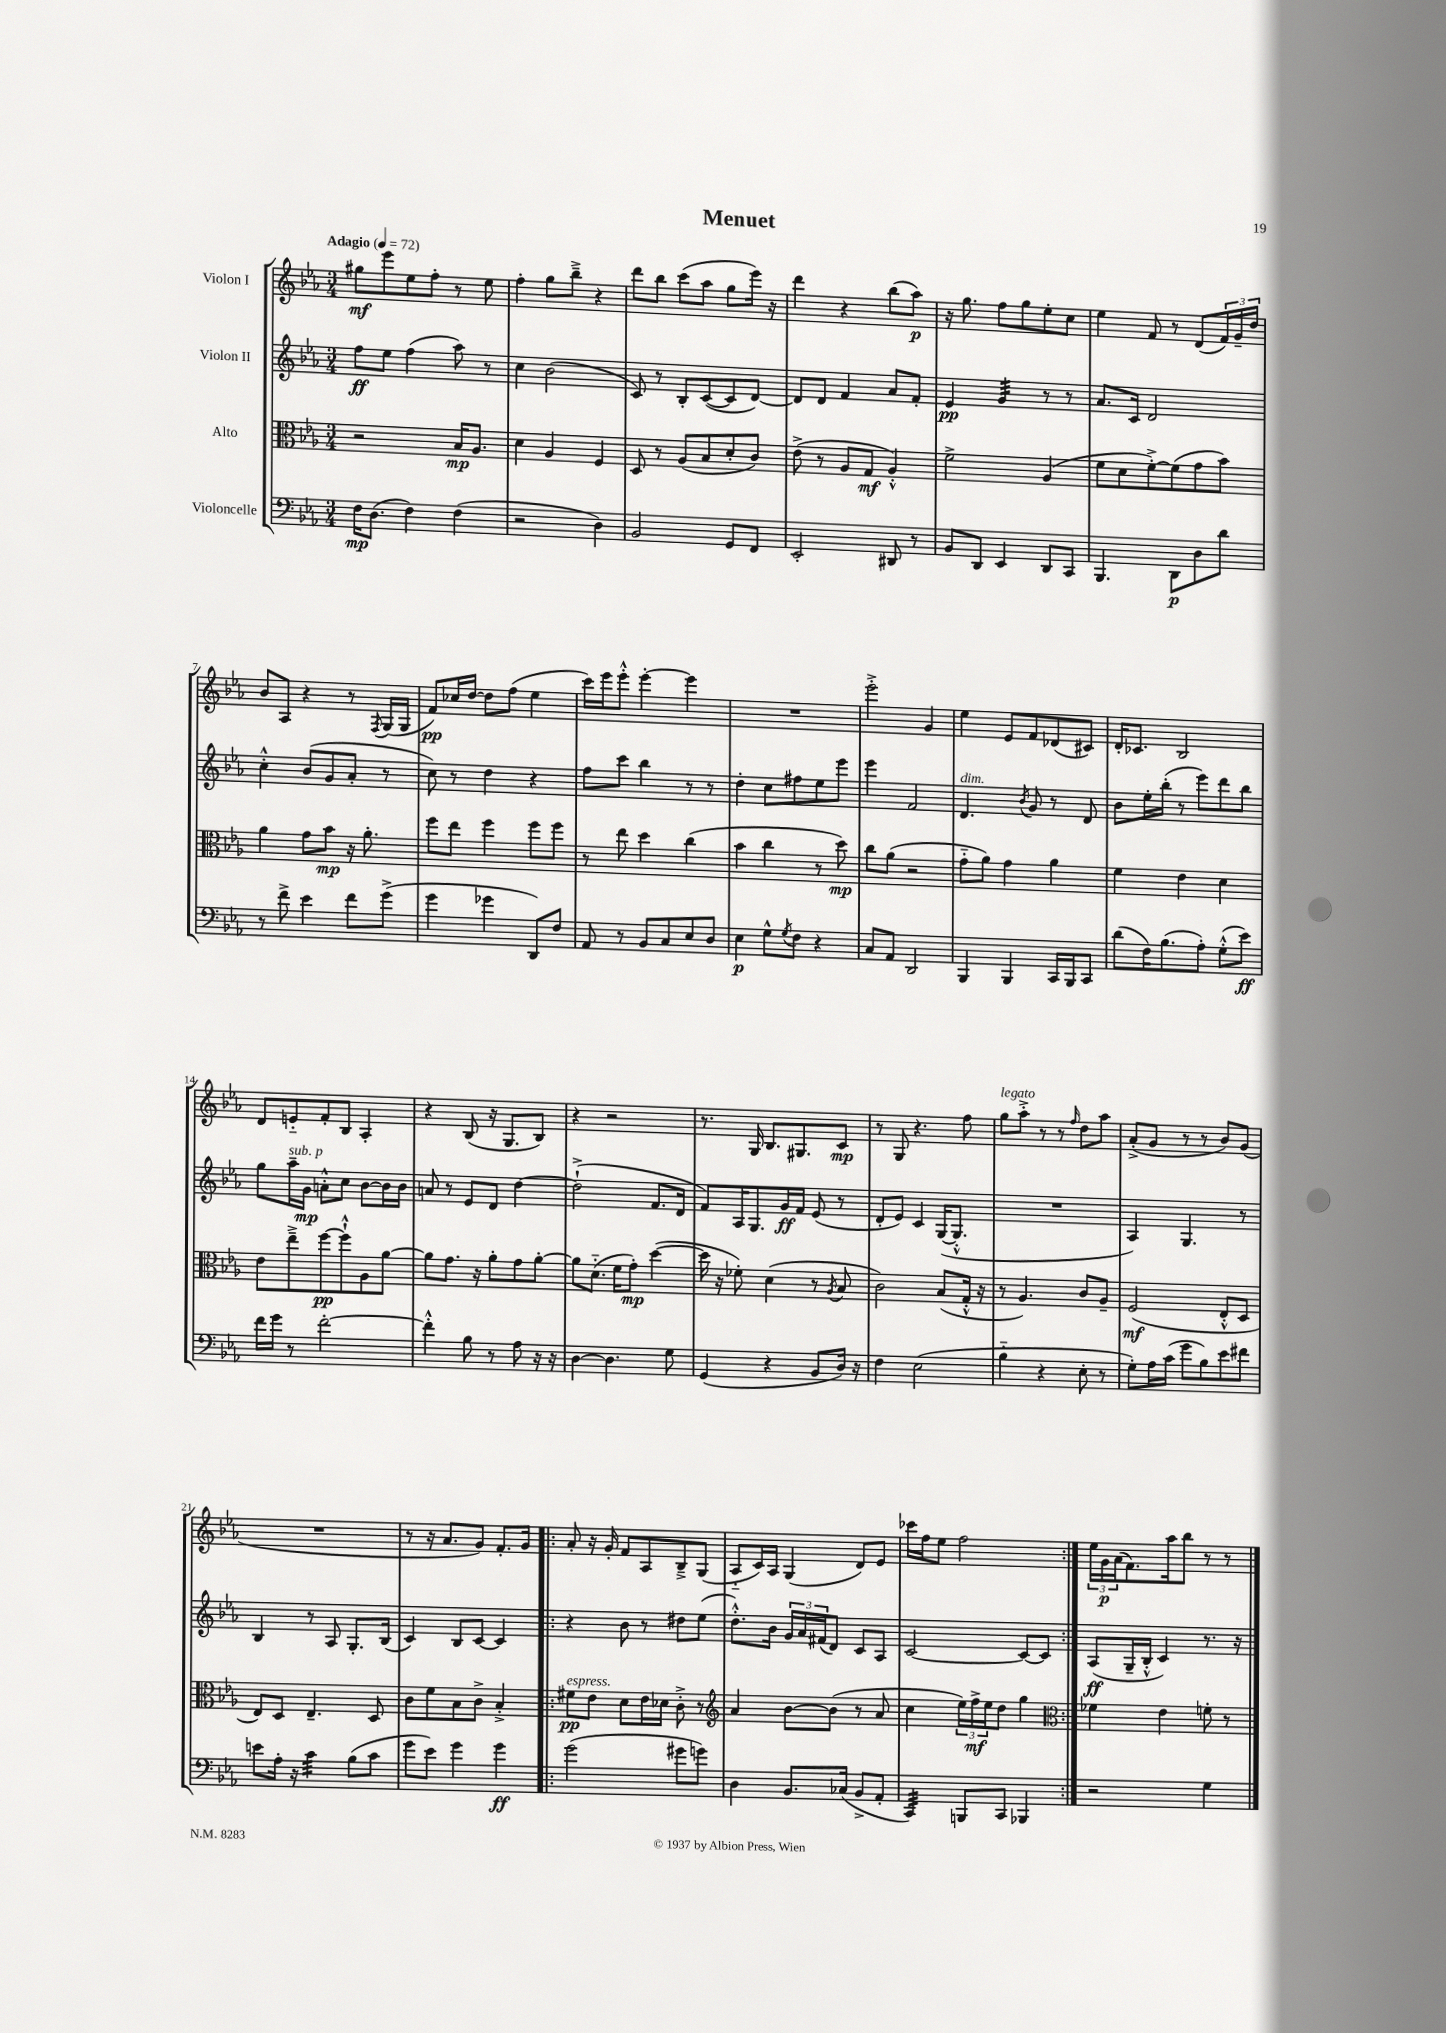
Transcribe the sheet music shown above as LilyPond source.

\header { title = "Menuet" }
<<
\new StaffGroup <<
\new Staff = "s0" \with { instrumentName = "Violon I" } {
    \clef treble \key ees \major \numericTimeSignature \time 3/4 \tempo "Adagio" 4 = 72
    gis''8\mf ees'''8 ees''8 f''8-. r8 ees''8 |
    f''4-. g''8 bes''8---> r4 |
    d'''8 bes''8 c'''8( aes''8 g''8 ees'''16) r16 |
    d'''4 r4 bes''8( aes''8\p) |
    r16 g''8. f''8 g''8 ees''8-. c''8 |
    ees''4 f'8 r8 d'8( \tuplet 3/2 { f'16) g'16-- d''16 } |
    bes'8 aes8 r4 r8 \acciaccatura { f8 } g16( g16 |
    f'8\pp) ces''16 d''16~ d''8 f''8( ees''4 |
    c'''16) ees'''16 ees'''8-.-^ ees'''4~-. ees'''4 |
    R2. |
    ees'''2-.-> g'4 |
    ees''4 ees'8 f'8 des'8( cis'8) |
    d'16-. ces'8. bes2 |
    d'8 e'8-_ f'8-. bes8 aes4-. |
    r4 bes8( r16 g8. bes8) |
    r4 r2 |
    r8. g16 bes8. gis8. c'8\mp |
    r8 g8 r4. f''8 |
    g''8^\markup { \italic "legato" } aes''8-.-> r8 r8 \grace { f''16 } d''8 aes''8 |
    aes'8-.->( g'8 r8 r8 bes'8) g'8( |
    R2. |
    r8 r16 aes'8. g'8) f'8.-. g'16 |
    \repeat volta 2 { aes'8-. r16 g'16-. f'8 aes8 bes8---> g8( |
    aes8-_ c'16) aes16 g4( d'8) ees'8 |
    ces'''16 f''16 ees''8 f''2 | }
    \tuplet 3/2 { ees''16 g'16\p aes'16( } f'8.) aes''16 bes''8 r8 r8 \bar "|." |
}
\new Staff = "s1" \with { instrumentName = "Violon II" } {
    \clef treble \key ees \major \numericTimeSignature \time 3/4
    f''8\ff ees''8 f''4( aes''8) r8 |
    c''4 bes'2( |
    c'8) r8 bes8-. c'8~( c'8 d'8~) |
    d'8 d'8 f'4 aes'8 f'8-. |
    ees'4\pp g'4:32 r8 r8 |
    aes'8. c'16 d'2 |
    c''4-.-^ bes'8( g'8 aes'8-. r8 |
    c''8) r8 d''4 r4 |
    f''8 c'''8 bes''4 r8 r8 |
    d''4-. c''8 fis''8 ees''8 ees'''8 |
    ees'''4 f'2 |
    d'4.^\markup { \italic "dim." } \acciaccatura { bes'8 } g'8 r8 d'8 |
    bes'8 ees''16-. bes''16-.( r8 ees'''8) d'''8 bes''8 |
    g''8 aes''16--^\markup { \italic "sub. p" } g'16\mp a'8-.-^ c''8 bes'8~ bes'16 bes'16 |
    a'8 r8 ees'8 d'8 d''4~ |
    d''2-!->( f'8. d'16 |
    f'8) aes16 g8. g'16\ff f'16 ees'8( r8 |
    d'8-. ees'8) c'4 g16~( g8.-.-^ |
    R2. |
    aes4) g4. r8 |
    bes4 r8 aes8 g8.-. bes16( |
    c'4) bes8 c'8~ c'4 |
    \repeat volta 2 { r4 bes'8 r8 dis''8 ees''8( |
    d''8.-.-^) bes'16 \tuplet 3/2 { g'16 aes'16 fis'16( } d'8) c'8 aes8 |
    c'2~ c'8~ c'8 | }
    aes8\ff( g16-- bes16-.-^ c'4) r8. r16 \bar "|." |
}
\new Staff = "s2" \with { instrumentName = "Alto" } {
    \clef alto \key ees \major \numericTimeSignature \time 3/4
    r2 bes16\mp aes8. |
    d'4 aes4 f4 |
    d8 r8 aes8( bes8 d'8-. c'8) |
    ees'8->( r8 aes8 g8\mf aes4-.-^) |
    f'2-> aes4( |
    f'8 d'8 f'8~-.->) f'8( g'8 bes'8) |
    aes'4 g'8 bes'8\mp r16 aes'8.-. |
    f''8 ees''8 f''4 f''8 f''8 |
    r8 ees''8 d''4 c''4( |
    bes'4 c''4 r8 d''8\mp) |
    c''8 aes'8( r2 |
    g'8-_ aes'8) g'4 aes'4 |
    f'4 ees'4 d'4 |
    ees'8 ees''8---> f''8~\pp f''8-!-^ aes8 aes'8~ |
    aes'8 g'8. r16 aes'8-. g'8 aes'8~-. |
    aes'8 d'8.-_( f'16 g'8-.\mp) d''4~( |
    d''16 r16 fes'8-.) d'4( r8 \acciaccatura { aes8 } bes8 |
    c'2) bes8( g16-.-^ r16 |
    r8 aes4.) c'8 aes8-- |
    f2\mf( ees8-.-^ d8 |
    ees8) d8 ees4.-- d8 |
    c'8 f'8 bes8 c'8-> bes4-.-> |
    \repeat volta 2 { fis'8\pp^\markup { \italic "espress." } ees'8 d'8 ees'16 des'16 c'8-.-> r8 |
    \clef treble aes'4 bes'8~ bes'8( r8 aes'8 |
    c''4 \tuplet 3/2 { ees''16) f''16->\mf ees''16 } d''8 g''4 | }
    \clef alto fes'4 ees'4 f'8-. r8 \bar "|." |
}
\new Staff = "s3" \with { instrumentName = "Violoncelle" } {
    \clef bass \key ees \major \numericTimeSignature \time 3/4
    f16\mp d8.( f4) f4( |
    r2 d4) |
    bes,2 g,8 f,8 |
    ees,2-. dis,8 r8 |
    bes,8 d,8 ees,4 d,8 c,8 |
    bes,,4. d,8\p d8 d'8 |
    r8 f'8-> ees'4 f'8 g'8->( |
    g'4 ges'4 d,8) f8 |
    aes,8 r8 bes,8 c8 ees8 d8 |
    ees4\p g8-^ \acciaccatura { g8 } f8 r4 |
    c8 aes,8 d,2 |
    bes,,4 bes,,4 c,16 bes,,16 c,8 |
    d'8( f16) bes8.( aes8-.) g8-.-^( ees'8\ff) |
    f'16 g'16 r8 f'2~-. |
    f'4-.-^ bes8 r8 aes8 r16 r16 |
    d4~ d4. g8 |
    g,4( r4 bes,8 d16) r16 |
    f4 ees2( |
    bes4-_ r4 ees8-. r8 |
    g8-.) aes16 c'16( g'8 bes8) ees'8 fis'8 |
    e'8 aes16-. r16 c'4:32 bes8( c'8 |
    g'8 ees'8) g'4 g'4\ff |
    \repeat volta 2 { g'2( gis'8 g'8) |
    d4 bes,8. ces16( bes,8-> aes,8-. |
    c,4:32) b,,8 c,8 bes,,4 | }
    r2 g4 \bar "|." |
}
>>
>>
